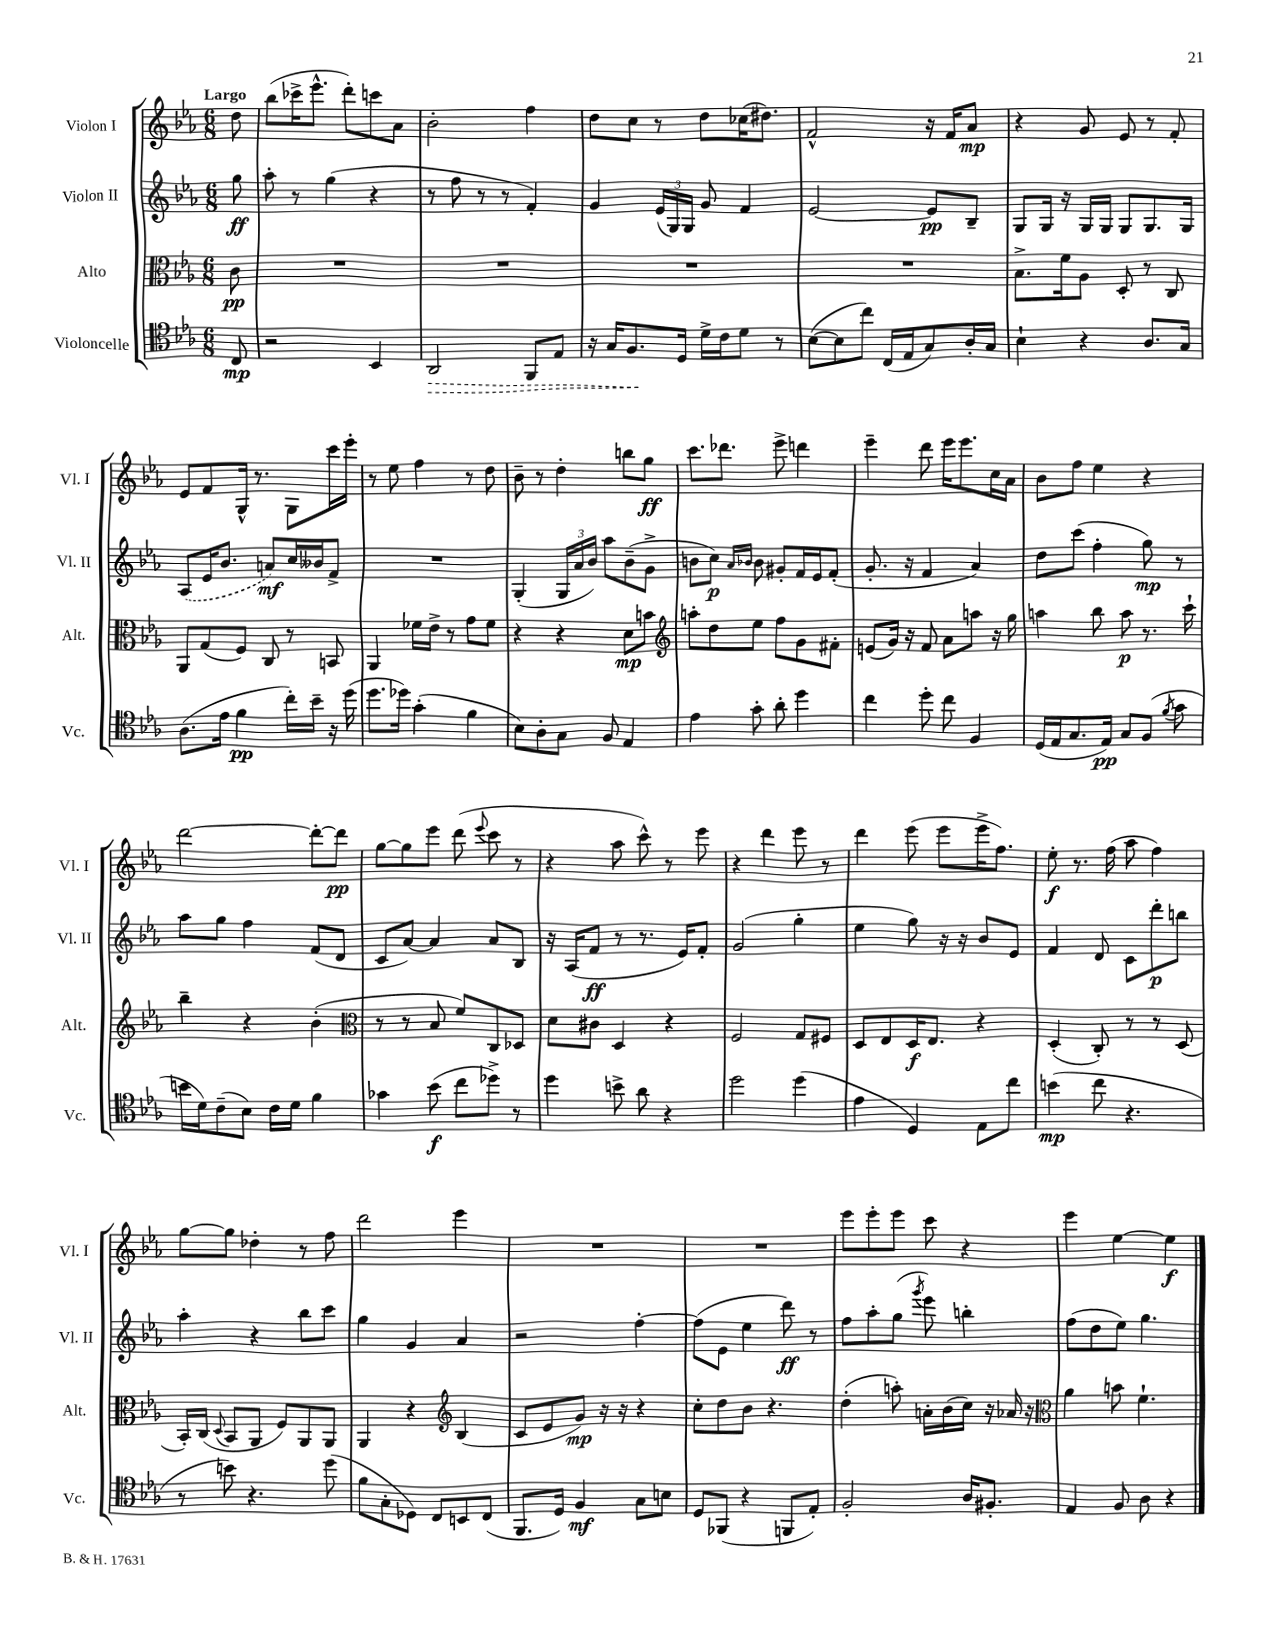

**kern	**dynam	**kern	**dynam	**kern	**dynam	**kern	**dynam
*part4	*part4	*part3	*part3	*part2	*part2	*part1	*part1
*staff4	*staff4	*staff3	*staff3	*staff2	*staff2	*staff1	*staff1
*I"Violoncelle	*	*I"Alto	*	*I"Violon II	*	*I"Violon I	*
*I'Vc.	*	*I'Alt.	*	*I'Vl. II	*	*I'Vl. I	*
*clefC4	*	*clefC3	*	*clefG2	*	*clefG2	*
*k[b-e-a-]	*	*k[b-e-a-]	*	*k[b-e-a-]	*	*k[b-e-a-]	*
*M6/8	*	*M6/8	*	*M6/8	*	*M6/8	*
=	=	=	=	=	=	=	=
!	!	!	!	!	!	!LO:TX:a:B:t=Largo	!
8C/	mp	8c\	pp	8gg\	ff	8dd\	.
=1	=1	=1	=1	=1	=1	=1	=1
2r	.	2.r	.	8aa-'\	.	(8bb-\L	.
.	.	.	.	8r	.	16ccc-X^\K	.
.	.	.	.	.	.	8.eee-^^\J	.
.	.	.	.	(4gg\	.	.	.
.	.	.	.	.	.	8ddd'\L)	.
4BB-/	.	.	.	4r	.	8cccn\	.
.	.	.	.	.	.	8a-\J	.
=2	=2	=2	=2	=2	=2	=2	=2
!	!LO:HP:b	!	!	!	!	!	!
2AA-/	>	2.r	.	8r	.	2b-'\	.
.	.	.	.	8ff\	.	.	.
.	.	.	.	8r	.	.	.
.	.	.	.	8r	.	.	.
8FF/L	.	.	.	4f'/)	.	4ff\	.
8E-/J	.	.	.	.	.	.	.
=3	=3	=3	=3	=3	=3	=3	=3
16r	.	2.r	.	4g/	.	8dd\L	.
16G/KL	.	.	.	.	.	.	.
8.F/	.	.	.	.	.	8cc\J	.
.	.	.	.	(24e-/LL	.	8r	.
.	.	.	.	24G/)	.	.	.
16D/Jk	]	.	.	.	.	.	.
.	.	.	.	24G/JJ	.	.	.
16d^\LL	.	.	.	8g/	.	8dd\L	.
16c\J	.	.	.	.	.	.	.
8d\J	.	.	.	4f/	.	(16cc-X\K	.
.	.	.	.	.	.	8.dd#X\J)	.
8r	.	.	.	.	.	.	.
=4	=4	=4	=4	=4	=4	=4	=4
([8B-\L	.	2.r	.	[2e-/	.	2f^^/	.
8B-\]	.	.	.	.	.	.	.
8cc\J)	.	.	.	.	.	.	.
(16C/LL	.	.	.	.	.	.	.
16E-/J	.	.	.	.	.	.	.
8G/)	.	.	.	8e-/L]	pp	16r	.
.	.	.	.	.	.	16f/KL	.
16A-'/L	.	.	.	8B-~/J	.	8a-/J	mp
16G/JJ	.	.	.	.	.	.	.
=5	=5	=5	=5	=5	=5	=5	=5
4B-`\	.	8.B-^\L	.	8G/L	.	4r	.
.	.	.	.	16G/Jk	.	.	.
.	.	16f\k	.	16r	.	.	.
4r	.	8A-\J	.	16G/LL	.	8g/	.
.	.	.	.	16G/JJ	.	.	.
.	.	8D'/	.	8G/L	.	8e-/	.
8.A-/L	.	8r	.	8.G/	.	8r	.
.	.	8C/	.	.	.	8f'/	.
16G/Jk	.	.	.	16G/Jk	.	.	.
!!LO:LB:g=z
=6	=6	=6	=6	=6	=6	=6	=6
(8.A-\L	.	8AA-/L	.	(8A-/L	.	8e-/L	.
.	.	(8G/	.	16e-/K	.	8f/	.
16e-\Jk	.	.	.	8.b-/J	.	.	.
4f\	pp	8F/J)	.	.	.	16G^^/Jk	.
.	.	.	.	.	.	8.r	.
.	.	8C/	.	8an/L)	mf	.	.
16cc'\LL)	.	8r	.	16cc/L	.	8G\L	.
16b-~\JJ	.	.	.	16b--X/J	.	.	.
16r	.	8BBn/	.	8f^/J	.	16ccc\L	.
(16dd\	.	.	.	.	.	16eee-'\JJ	.
=7	=7	=7	=7	=7	=7	=7	=7
8.dd\L	.	4AA-/	.	2.r	.	8r	.
.	.	.	.	.	.	8ee-\	.
16dd-X\Jk)	.	.	.	.	.	.	.
(4g'\	.	16f-X\LL	.	.	.	4ff\	.
.	.	16e-^\JJ	.	.	.	.	.
.	.	8r	.	.	.	.	.
4f\	.	8g\L	.	.	.	8r	.
.	.	8f-\J	.	.	.	8dd\	.
=8	=8	=8	=8	=8	=8	=8	=8
8B-\L)	.	4r	.	(4G'/	.	8b-~\	.
8A-'\	.	.	.	.	.	8r	.
8G\J	.	4r	.	24G/LL	.	4dd'\	.
.	.	.	.	24a-/	.	.	.
.	.	.	.	24b-/JJ)	.	.	.
8F/	.	.	.	8aa-\L	.	.	.
4E-/	.	8d\L	mp	(8b-~\	.	8bbn\L	.
.	.	8bn\J	.	8g^\J	.	8gg\J	ff
=9	=9	=9	=9	=9	=9	=9	=9
*	*	*clefG2	*	*	*	*	*
4e-\	.	8aan'\L	.	8bn\L	.	8.ccc\L	.
.	.	8dd\	.	8cc\J)	p	.	.
.	.	.	.	.	.	8.ddd-X\J	.
.	.	.	.	16qqa-/LL	.	.	.
.	.	.	.	16qqb-X/JJ	.	.	.
8g'\	.	8ee-\J	.	8b-\	.	.	.
8a-'\	.	8ff\L	.	8g#X'/L	.	8eee-^\	.
4dd\	.	8g\	.	16f/L	.	4dddn\	.
.	.	.	.	16e-/J	.	.	.
.	.	8f#X'\J	.	(8f'/J	.	.	.
=10	=10	=10	=10	=10	=10	=10	=10
4cc\	.	(8en/L	.	8.g'/	.	4eee-~\	.
.	.	16g/Jk)	.	.	.	.	.
.	.	16r	.	16r	.	.	.
8dd'\	.	8f/	.	4f/	.	8ddd\	.
8cc\	.	8a-\L	.	.	.	16eee-\KL	.
.	.	.	.	.	.	8.eee-\	.
4F/	.	8aan\J	.	4a-/)	.	.	.
.	.	16r	.	.	.	16cc\L	.
.	.	16gg\	.	.	.	16a-\JJ	.
=11	=11	=11	=11	=11	=11	=11	=11
(16D/LL	.	4aan\	.	8dd\L	.	8b-\L	.
16E-/J	.	.	.	.	.	.	.
8.G/	.	.	.	(8ccc\J	.	8ff\J	.
.	.	8bb-\	.	4ff'\	.	4ee-\	.
16E-/Jk)	pp	.	.	.	.	.	.
8G/L	.	8aa\	p	.	.	.	.
(8F/J	.	8.r	.	8gg\)	mp	4r	.
8qf/	.	.	.	.	.	.	.
8g\	.	.	.	8r	.	.	.
.	.	16ccc`\	.	.	.	.	.
!!LO:LB:g=z
=12	=12	=12	=12	=12	=12	=12	=12
16bn\LL	.	4bb-~\	.	8aa-\L	.	[2ddd\	.
16d\J)	.	.	.	.	.	.	.
(8c~\	.	.	.	8gg\J	.	.	.
8B-\J)	.	4r	.	4ff\	.	.	.
16c\LL	.	.	.	.	.	.	.
16d\JJ	.	.	.	.	.	.	.
4f\	.	(4b-'\	.	(8f/L	.	8ddd'\L_	.
.	.	.	.	8d/J	.	8ddd\J]	pp
=13	=13	=13	=13	=13	=13	=13	=13
*	*	*clefC3	*	*	*	*	*
4g-X\	.	8r	.	8c/L	.	[8gg\L	.
.	.	8r	.	[8a-/J)	.	8gg\]	.
(8b-\	f	8B-/	.	4a-/]	.	8eee-\J	.
8cc\L	.	8f/L)	.	.	.	(8ddd\	.
.	.	.	.	.	.	8qqeee-/	.
8dd-X^\J)	.	8C/	.	8a-/L	.	8ccc\	.
8r	.	8D-X/J	.	8B-/J	.	8r	.
=14	=14	=14	=14	=14	=14	=14	=14
4dd\	.	8d\L	.	16r	.	4r	.
.	.	.	.	(16A-/KL	.	.	.
.	.	8c#X\J	.	8f/J	ff	.	.
8bn^\	.	4D/	.	8r	.	8aa-\	.
8a-\	.	.	.	8.r	.	8ccc^^\)	.
4r	.	4r	.	.	.	8r	.
.	.	.	.	16e-/KL)	.	.	.
.	.	.	.	8f'/J	.	8eee-\	.
=15	=15	=15	=15	=15	=15	=15	=15
2dd\	.	2F/	.	(2g/	.	4r	.
.	.	.	.	.	.	4ddd\	.
(4dd\	.	8G/L	.	4gg'\	.	8eee-\	.
.	.	8F#X/J	.	.	.	8r	.
=16	=16	=16	=16	=16	=16	=16	=16
4e-\	.	8D/L	.	4ee-\	.	4ddd\	.
.	.	8E-/	.	.	.	.	.
4D/)	.	16D/K	f	8gg\)	.	(8eee-\	.
.	.	8.E-/J	.	.	.	.	.
.	.	.	.	16r	.	8eee-\L	.
.	.	.	.	16r	.	.	.
8E-\L	.	4r	.	8b-/L	.	16eee-^\K	.
.	.	.	.	.	.	8.ff\J)	.
8cc\J	.	.	.	8e-/J	.	.	.
=17	=17	=17	=17	=17	=17	=17	=17
(4bn\	mp	(4D'/	.	4f/	.	8ee-'\	f
.	.	.	.	.	.	8.r	.
8cc\	.	8C'/)	.	8d/	.	.	.
.	.	.	.	.	.	(16ff\	.
4.r	.	8r	.	8c\L	.	8aa-\	.
.	.	8r	.	8ddd'\	p	4ff\)	.
.	.	(8D/	.	8bbn\J	.	.	.
!!LO:LB:g=z
=18	=18	=18	=18	=18	=18	=18	=18
8r	.	16BB-'/LL)	.	4aa-'\	.	[8gg\L	.
.	.	(16C/JJ	.	.	.	.	.
.	.	8qqD/	.	.	.	.	.
8bn\)	.	8BB-/L	.	.	.	8gg\J]	.
4.r	.	8AA-/J	.	4r	.	4dd-X'\	.
.	.	8F/L)	.	.	.	.	.
.	.	8AA-/	.	8bb-\L	.	8r	.
(8dd\	.	8AA-/J	.	8ccc\J	.	8ff\	.
=19	=19	=19	=19	=19	=19	=19	=19
8f\L	.	4AA-/	.	4gg\	.	2ddd\	.
8G'\	.	.	.	.	.	.	.
8D-X\J)	.	4r	.	4g/	.	.	.
8C/L	.	.	.	.	.	.	.
*	*	*clefG2	*	*	*	*	*
8BBn/	.	(4B-/	.	4a-/	.	4eee-\	.
(8C/J	.	.	.	.	.	.	.
=20	=20	=20	=20	=20	=20	=20	=20
8.FF/L	.	8c/L	.	2r	.	2.r	.
.	.	8e-/	.	.	.	.	.
16D/Jk)	.	.	.	.	.	.	.
4F/	mf	8g/J)	mp	.	.	.	.
.	.	16r	.	.	.	.	.
.	.	16r	.	.	.	.	.
8G\L	.	4r	.	[4ff'\	.	.	.
8Bn\J	.	.	.	.	.	.	.
=21	=21	=21	=21	=21	=21	=21	=21
8D/L	.	8cc'\L	.	(8ff\L]	.	2.r	.
(8FF-X/J	.	8dd\	.	8e-\J	.	.	.
4r	.	8b-\J	.	4ee-\	.	.	.
.	.	4.r	.	.	.	.	.
8FFn/L	.	.	.	8ddd\)	ff	.	.
8E-'/J)	.	.	.	8r	.	.	.
=22	=22	=22	=22	=22	=22	=22	=22
2F'/	.	(4dd'\	.	8ff\L	.	8eee-\L	.
.	.	.	.	8aa-'\	.	8eee-'\	.
.	.	8aan'\)	.	(8gg\J	.	8eee-\J	.
.	.	.	.	8qggg/	.	.	.
.	.	16an'\LL	.	8eee-\)	.	8ccc\	.
.	.	(16b-\	.	.	.	.	.
16A-/KL	.	16cc\JJ)	.	4bbn'\	.	4r	.
8.F#X'/J	.	16r	.	.	.	.	.
.	.	16a-X/	.	.	.	.	.
.	.	16r	.	.	.	.	.
=23	=23	=23	=23	=23	=23	=23	=23
*	*	*clefC3	*	*	*	*	*
4E-/	.	4a-\	.	(8ff\L	.	4eee-\	.
.	.	.	.	8dd\	.	.	.
8F/	.	8bn\	.	8ee-\J)	.	[4ee-\	.
8A-\	.	4.f`\	.	4.gg\	.	.	.
4r	.	.	.	.	.	4ee-\]	f
==	==	==	==	==	==	==	==
*-	*-	*-	*-	*-	*-	*-	*-
